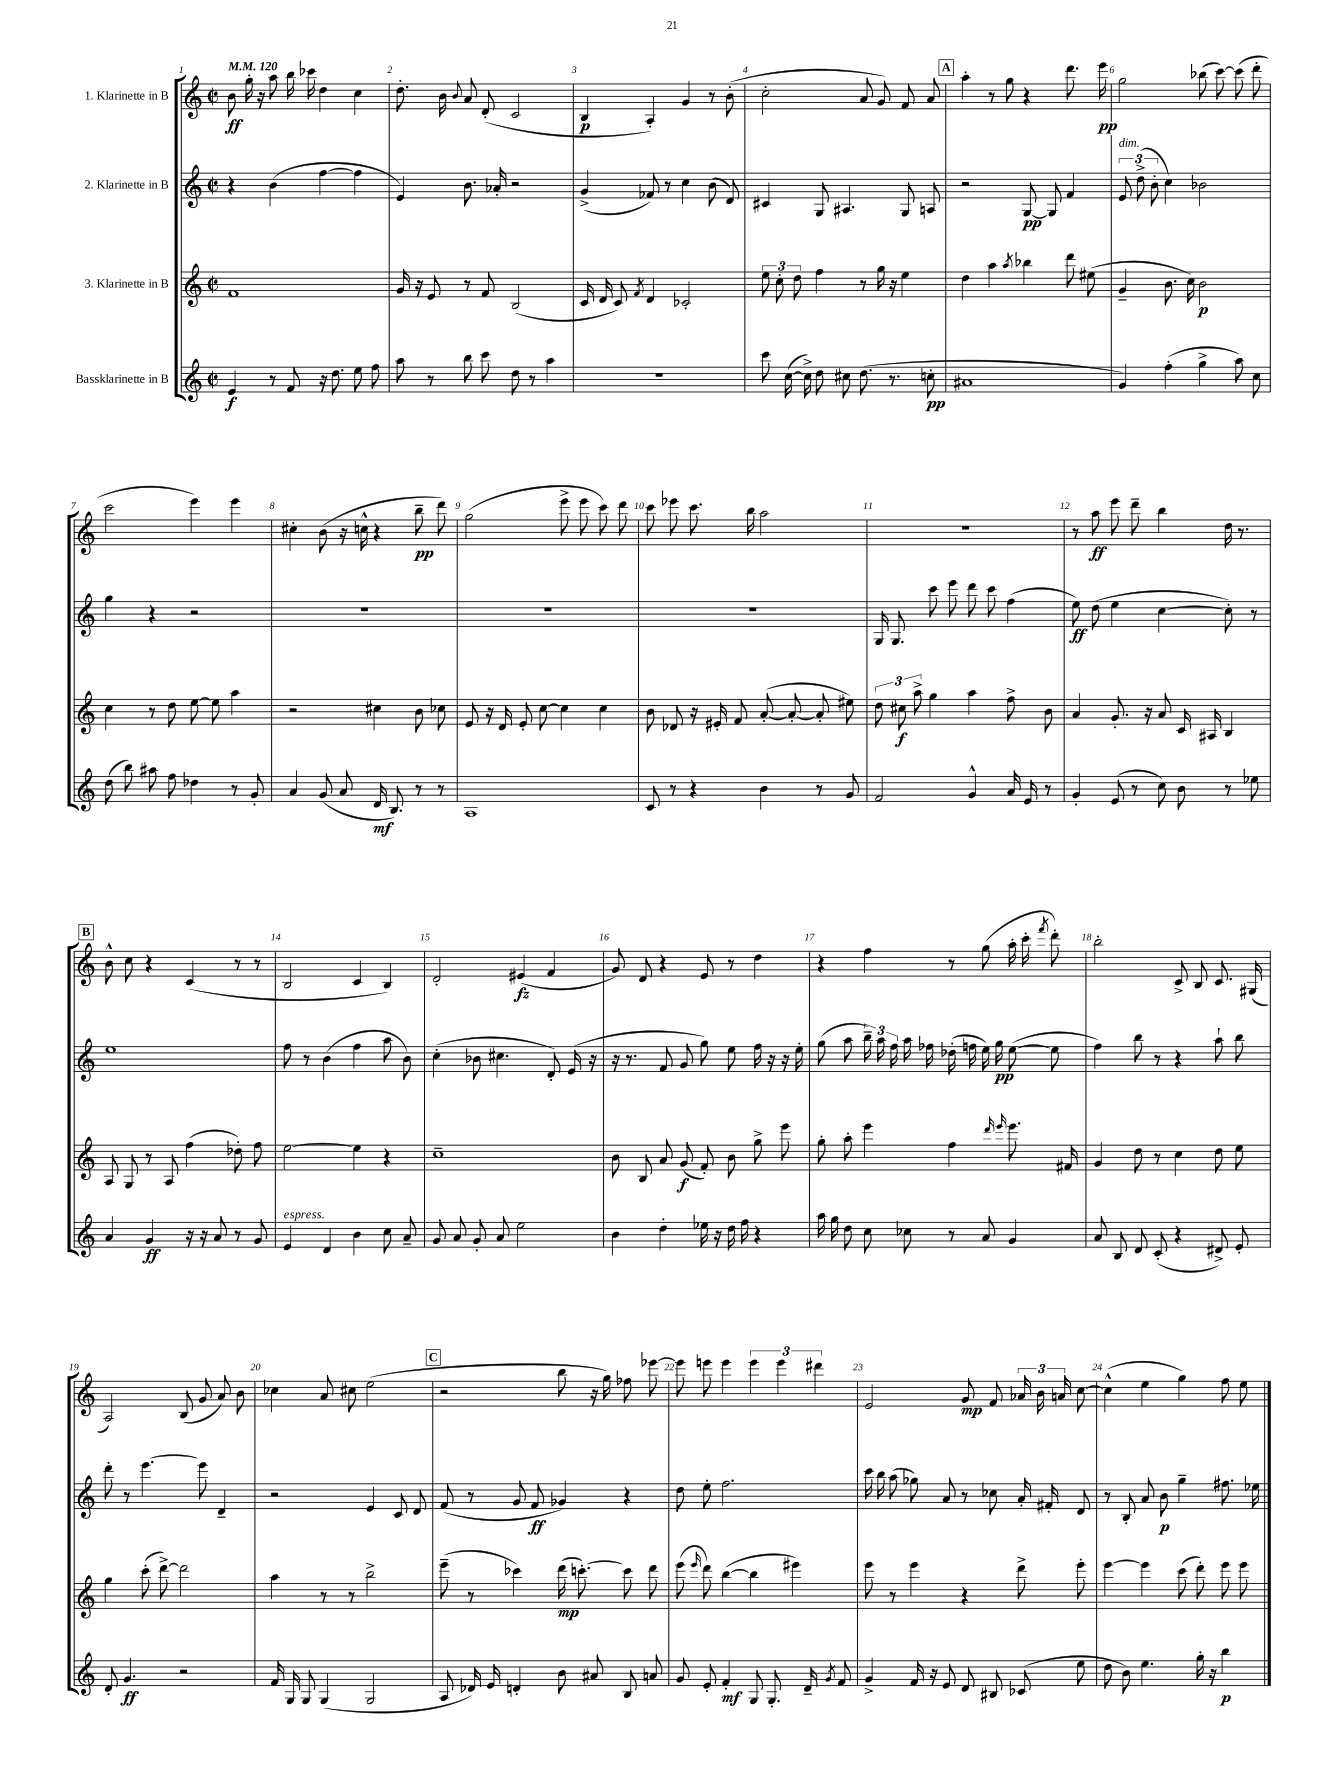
<<
\new StaffGroup <<
\new Staff = "s0" \with { instrumentName = "1. Klarinette in B" } {
    \clef treble \key c \major \defaultTimeSignature \time 2/2 \tempo 4 = 120
    \autoBeamOff b'8\ff g''16-. r16 a''8 b''16 ces'''16 d''4 c''4 |
    d''8.-. b'16 \appoggiatura { b'8 } a'8 d'8-.( c'2 |
    b4\p a4-.) g'4 r8 b'8-.( |
    c''2-. a'8 g'8) f'8 a'8 |
    \mark \markup { \box "A" } a''4-. r8 g''8 r4 d'''8. e'''16\pp |
    g''2 bes''8( c'''8~) c'''8( d'''8-. |
    c'''2 e'''4) e'''4 |
    cis''4-. b'8( r16 c''16-^ r4 b''8--\pp d'''8) |
    g''2( e'''8-> e'''8 c'''8) d'''8 |
    c'''8 ees'''8 c'''8. b''16 a''2 |
    r1 |
    r8 a''8\ff e'''8 d'''8-- b''4 d''16 r8. |
    \mark \markup { \box "B" } b'8-^ c''8 r4 c'4( r8 r8 |
    b2 c'4 b4) |
    d'2-. eis'4\fz( f'4 |
    g'8) d'8 r4 e'8 r8 d''4 |
    r4 f''4 r8 g''8( a''16-. c'''16-. \acciaccatura { f'''8 } d'''8-.) |
    b''2-. c'8-> b8 c'8. gis16( |
    a2) b8( g'8 a'8) b'8 |
    ces''4 a'8 cis''8 e''2( |
    \mark \markup { \box "C" } r2 b''8 r16 g''16) fes''8 ees'''8~ |
    ees'''8 e'''8 e'''4 \tuplet 3/2 { e'''4 e'''4 dis'''4 } |
    e'2 g'8\mp f'8 \tuplet 3/2 { aes'16 b'16 a'16 } c''8~ |
    c''4-^( e''4 g''4) f''8 e''8 \bar "|." |
}
\new Staff = "s1" \with { instrumentName = "2. Klarinette in B" } {
    \clef treble \key c \major \defaultTimeSignature \time 2/2
    \autoBeamOff r4 b'4( f''4~ f''4 |
    e'4) b'8. aes'16-. r2 |
    g'4->( fes'8) r8 c''4 b'8( d'8) |
    cis'4 g8 ais4. g8 a8 |
    \mark \markup { \box "A" } r2 g8~\pp g8 f'4 |
    \tuplet 3/2 { e'8^\markup { \italic "dim." } d''8->( b'8-. } c''4) bes'2 |
    g''4 r4 r2 |
    R1 |
    R1 |
    R1 |
    g16 g8. c'''8 e'''8 d'''8 c'''8 f''4( |
    e''8\ff) d''8( e''4 c''4~ c''8-.) r8 |
    \mark \markup { \box "B" } e''1 |
    f''8 r8 b'4( f''4 a''8 b'8) |
    c''4-.( bes'8 cis''4. d'8-.) e'16( r16 |
    r16 r8. f'8 g'8 g''8) e''8 f''16 r16 r16 e''16-. |
    g''8( a''8 \tuplet 3/2 { b''16--) a''16 f''16 } a''16 fes''16 des''16-.( f''16 e''16) g''16\pp e''8~( e''8 |
    f''4) b''8 r8 r4 a''8-! b''8 |
    d'''8-. r8 e'''4.~ e'''8 d'4-- |
    r2 e'4 c'8 d'8 |
    \mark \markup { \box "C" } f'8( r8 g'8 f'8\ff ges'4) r4 |
    d''8 e''8-. f''2. |
    c'''16 b''16 a''8( ges''8) a'8 r8 ces''8 a'16-. fis'16-. d'8 |
    r8 b8-. a'8 b'8\p g''4-- fis''8. ees''16 \bar "|." |
}
\new Staff = "s2" \with { instrumentName = "3. Klarinette in B" } {
    \clef treble \key c \major \defaultTimeSignature \time 2/2
    \autoBeamOff f'1 |
    g'16 r16 e'8 r8 f'8 b2( |
    c'16 d'16 c'8) \acciaccatura { f'8 } d'4 ces'2-. |
    \tuplet 3/2 { e''8 c''8-. d''8 } f''4 r8 g''16 r16 e''4 |
    \mark \markup { \box "A" } d''4 a''4 \acciaccatura { a''8 } bes''4 d'''8 eis''8( |
    g'4-- b'8. c''16) b'2\p |
    c''4 r8 d''8 e''8~ e''8 a''4 |
    r2 cis''4 b'8 ces''8 |
    e'8 r16 d'16 e'8-. c''8~ c''4 c''4 |
    b'8 des'8 r16 eis'16-. f'8 a'8~-.( a'8~-. a'8-. eis''8) |
    \tuplet 3/2 { d''8 cis''8\f a''8-> } g''4 a''4 f''8-> b'8 |
    a'4 g'8.-. r16 a'8 c'16 ais16 b4 |
    \mark \markup { \box "B" } a8 g8 r8 a8 f''4( des''8-.) f''8 |
    e''2~ e''4 r4 |
    c''1-- |
    b'8 b8 a'8 g'8\f( f'8-.) b'8 g''8-> e'''8 |
    g''8-. a''8-. e'''4 f''4 \grace { d'''16 e'''16 } e'''8. fis'16 |
    g'4 d''8 r8 c''4 d''8 e''8 |
    g''4 c'''8-.( d'''8~->) d'''2 |
    a''4 r8 r8 b''2-> |
    \mark \markup { \box "C" } e'''8--( r8 ces'''4) d'''16\mp( c'''8.~-.) c'''8 d'''8 |
    e'''8( \grace { e'''16 } d'''8) b''4~( b''4 eis'''4) |
    e'''8 r8 e'''4 r4 d'''8-> e'''8-. |
    e'''4~ e'''4 c'''8( d'''8-.) e'''8 e'''8 \bar "|." |
}
\new Staff = "s3" \with { instrumentName = "Bassklarinette in B" } {
    \clef treble \key c \major \defaultTimeSignature \time 2/2
    \autoBeamOff e'4\f r8 f'8 r16 d''8. e''8 f''8 |
    a''8 r8 b''8 c'''8 d''8 r8 a''4 |
    r1 |
    c'''8 c''16~( c''16->) d''8 cis''8 d''8.( r8. c''8-.\pp |
    \mark \markup { \box "A" } ais'1 |
    g'4) f''4-.( g''4-> a''8) c''8 |
    d''8( b''8) ais''8 f''8 des''4 r8 g'8-. |
    a'4 g'8( a'8 d'16\mf b8.) r8 r8 |
    a1 |
    c'8 r8 r4 b'4 r8 g'8 |
    f'2 g'4-^ a'16 e'16 r8 |
    g'4-. e'8( r8 c''8) b'8 r8 ees''8 |
    \mark \markup { \box "B" } a'4 g'4\ff r16 r16 a'8 r8 g'8 |
    e'4^\markup { \italic "espress." } d'4 b'4 c''8 a'8-- |
    g'8 a'8 g'8-. a'8 e''2 |
    b'4 d''4-. ees''16 r16 d''16 f''16 r4 |
    a''16 g''16 d''8 c''8 ces''8 r8 a'8 g'4 |
    a'8 b8 d'8 c'8-.( r4 dis'8->) e'8-. |
    d'8-. g'4.\ff r2 |
    f'16 g16 g8 g4( g2 |
    \mark \markup { \box "C" } a8 des'16) e'16 d'4-. b'8 ais'8 b8 a'8 |
    g'8 e'8-. f'4-.\mf g8 g8.-. d'16-- \acciaccatura { g'8 } f'8 |
    g'4-> f'16 r16 e'8 d'8 bis8 ces'8( e''8 |
    d''8 b'8) e''4. g''16-. r16 b''4\p \bar "|." |
}
>>
>>
\layout { \context { \Score \override BarNumber.break-visibility = ##(#f #t #t) barNumberVisibility = #all-bar-numbers-visible } }
